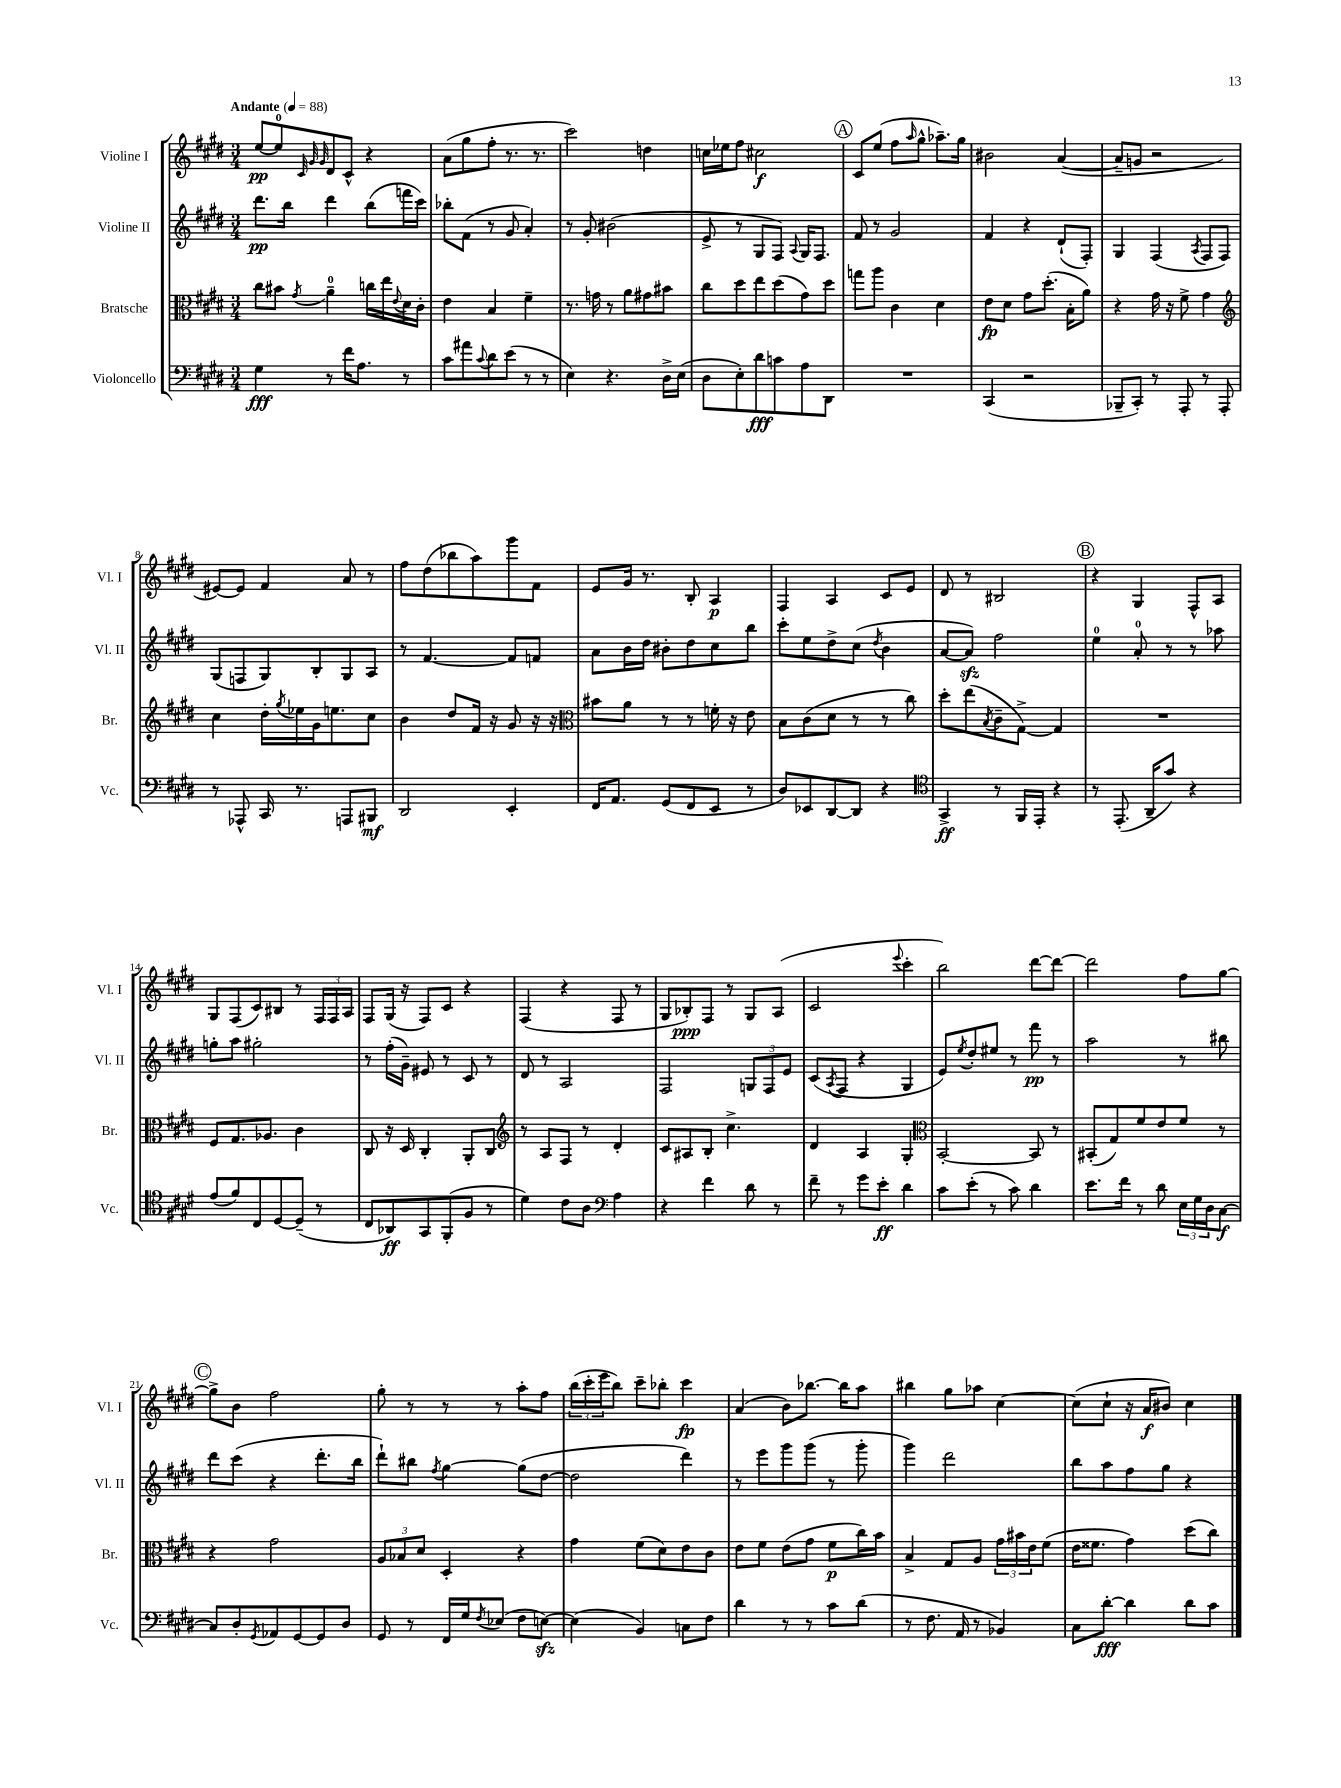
<<
\new StaffGroup <<
\new Staff = "s0" \with { instrumentName = "Violine I" shortInstrumentName = "Vl. I" } {
    \clef treble \key e \major \numericTimeSignature \time 3/4 \tempo "Andante" 4 = 88
    e''8~\pp e''8-0 \grace { cis'32 gis'32 gis'32 } dis'8 cis'8-^ r4 |
    a'8( gis''8 fis''8-. r8. r8. |
    cis'''2) d''4 |
    c''16 ees''16 fis''8 cis''2\f |
    \mark \markup { \circle "A" } cis'8 e''8( fis''8 \grace { a''16 } gis''8-^ aes''8.--) gis''16 |
    bis'2 a'4~( |
    a'8-- g'8 r2 |
    eis'8~) eis'8 fis'4 a'8 r8 |
    fis''8 dis''8( bes''8 a''8) gis'''8 fis'8 |
    e'8 gis'16 r8. b8-. a4\p |
    fis4 a4 cis'8 e'8 |
    dis'8 r8 bis2 |
    \mark \markup { \circle "B" } r4 gis4 fis8-^ a8 |
    gis8 fis8( cis'8) bis8 r8 \tuplet 3/2 { fis16 fis16 a16 } |
    fis8 gis16( r16 fis8) cis'8 r4 |
    fis4( r4 fis8 r8 |
    gis8 bes8-.\ppp) fis8 r8 gis8 a8( |
    cis'2 \appoggiatura { e'''8 } cis'''4-. |
    b''2) dis'''8~ dis'''8~ |
    dis'''2 fis''8 gis''8~ |
    \mark \markup { \circle "C" } gis''8-> b'8 fis''2 |
    gis''8-. r8 r8 r8 a''8-. fis''8 |
    \tuplet 3/2 { b''16( cis'''16-. e'''16 } b''8) cis'''8-- bes''8-. cis'''4\fp |
    a'4( b'8) bes''8.~ bes''16 a''8 |
    bis''4 gis''8 aes''8 cis''4~ |
    cis''8( cis''8-! r16 a'16\f bis'8) cis''4 \bar "|." |
}
\new Staff = "s1" \with { instrumentName = "Violine II" shortInstrumentName = "Vl. II" } {
    \clef treble \key e \major \numericTimeSignature \time 3/4
    dis'''8.\pp b''16 dis'''4 b''8( f'''16 cis'''16) |
    bes''8-. fis'8( r8 gis'8 a'4-.) |
    r8 gis'8-. bis'2( |
    e'8-> r8 gis8 fis8) \appoggiatura { a8 } gis16 fis8. |
    \mark \markup { \circle "A" } fis'8 r8 gis'2 |
    fis'4 r4 dis'8-!( fis8-.) |
    gis4 fis4( \acciaccatura { a8 } fis8 fis8) |
    gis8( f8 gis8) b8-. gis8 a8 |
    r8 fis'4.~ fis'8 f'8 |
    a'8 b'16 dis''16 bis'8-. dis''8 cis''8 b''8 |
    cis'''8-. e''8 dis''8-> cis''8( \acciaccatura { dis''8 } b'4 |
    a'8~ a'8\sfz) fis''2 |
    \mark \markup { \circle "B" } e''4-0 a'8-0-. r8 r8 aes''8 |
    g''8-. a''8 gis''2-. |
    r8 fis''16-.( gis'16--) eis'8 r8 cis'8 r8 |
    dis'8 r8 a2 |
    fis2 \tuplet 3/2 { g8 fis8 e'8 } |
    cis'8( \acciaccatura { a8 } fis8 r4 gis4 |
    e'8) \acciaccatura { e''8 } dis''8-. eis''8 r8 fis'''8\pp r8 |
    a''2 r8 bis''8 |
    \mark \markup { \circle "C" } dis'''8 cis'''8( r4 dis'''8.-. b''16 |
    dis'''8-!) bis''8 \acciaccatura { fis''8 } gis''4~ gis''8( dis''8~ |
    dis''2 dis'''4) |
    r8 e'''8 gis'''8 gis'''8( r8 gis'''8-. |
    gis'''4) dis'''2 |
    b''8 a''8 fis''8 gis''8 r4 \bar "|." |
}
\new Staff = "s2" \with { instrumentName = "Bratsche" shortInstrumentName = "Br." } {
    \clef alto \key e \major \numericTimeSignature \time 3/4
    cis''8 bis'8 \acciaccatura { gis'8 } a'4-0-- c''16 e''16 \appoggiatura { e'8 } dis'16 cis'16-. |
    e'4 b4 fis'4-- |
    r8. g'16 r8 a'8 gis'8 bis'8 |
    cis''8 dis''8 e''8 dis''8( gis'8) dis''8 |
    \mark \markup { \circle "A" } g''8 a''8 cis'4 dis'4 |
    e'8\fp dis'8 gis'8 dis''8.-.( b16-. a'8) |
    r4 gis'16 r16 fis'8-> gis'4 |
    \clef treble cis''4 dis''16-. \acciaccatura { gis''8 } ees''16 gis'16 e''8. cis''8 |
    b'4 dis''8 fis'16 r16 gis'8 r16 r16 |
    \clef alto bis'8 a'8 r8 r8 f'16-. r16 e'8 |
    b8 cis'8( dis'8 r8 r8 cis''8) |
    dis''8-. e''8( \acciaccatura { b8 } cis'8-- gis8~->) gis4 |
    \mark \markup { \circle "B" } R2. |
    fis8 gis8. aes8. cis'4 |
    cis8 r16 dis16 cis4-. a,8-. cis8 |
    \clef treble r8 a8 fis8 r8 dis'4-. |
    cis'8 ais8 b8-. cis''4.-> |
    dis'4 a4 gis4-. |
    \clef alto b,2~-. b,8 r8 |
    bis,8-.( gis8) fis'8 e'8 fis'8 r8 |
    \mark \markup { \circle "C" } r4 gis'2 |
    \tuplet 3/2 { a8 bes8 dis'8 } dis4-. r4 |
    gis'4 fis'8( dis'8) e'8 cis'8 |
    e'8 fis'8 e'8( gis'8 fis'8\p cis''16) b'16 |
    b4-> gis8 a8 \tuplet 3/2 { gis'16 bis'16 e'16 } fis'8( |
    e'16 fisis'8. gis'4) dis''8( cis''8) \bar "|." |
}
\new Staff = "s3" \with { instrumentName = "Violoncello" shortInstrumentName = "Vc." } {
    \clef bass \key e \major \numericTimeSignature \time 3/4
    gis4\fff r8 fis'16 a8. r8 |
    cis'8 ais'8 \appoggiatura { cis'8 } dis'8 e'8( r8 r8 |
    e4) r4. dis16-> e16( |
    dis8 e8-.) dis'8\fff c'8 a8 dis,8 |
    \mark \markup { \circle "A" } R2. |
    cis,4( r2 |
    bes,,8-- cis,8-.) r8 a,,8-. r8 a,,8-. |
    r8 aes,,8-^ cis,16 r8. a,,8 bis,,8\mf |
    dis,2 e,4-. |
    fis,16 a,8. gis,8( fis,8 e,8 r8 |
    dis8) ees,8 dis,8~ dis,8 r4 |
    \clef tenor gis,4->\ff r8 fis,16 e,16-. r4 |
    \mark \markup { \circle "B" } r8 e,8.-.( a,16-- gis'8) r4 |
    e'8( fis'8) cis8 dis8~ dis8--( r8 |
    cis8 aes,8\ff) gis,8 fis,8-.( fis8 r8 |
    dis'4) cis'8 a8 \clef bass a4 |
    r4 fis'4 dis'8 r8 |
    fis'8-- r8 gis'8 e'8-.\ff dis'4 |
    cis'8 e'8-.( r8 cis'8) dis'4 |
    e'8. fis'16 r8 dis'8 \tuplet 3/2 { e16 gis16 dis16 } cis8~\f |
    \mark \markup { \circle "C" } cis8 dis8-. \acciaccatura { gis,8 } aes,8 gis,8~ gis,8 dis8 |
    gis,8 r8 fis,16 gis16 \acciaccatura { fis8 } ees8( fis8 e8~\sfz) |
    e4( b,4) c8 fis8 |
    dis'4 r8 r8 cis'8 dis'8( |
    r8 fis8. a,16 r8 bes,4) |
    cis8 dis'8~-.\fff dis'4 dis'8 cis'8 \bar "|." |
}
>>
>>
